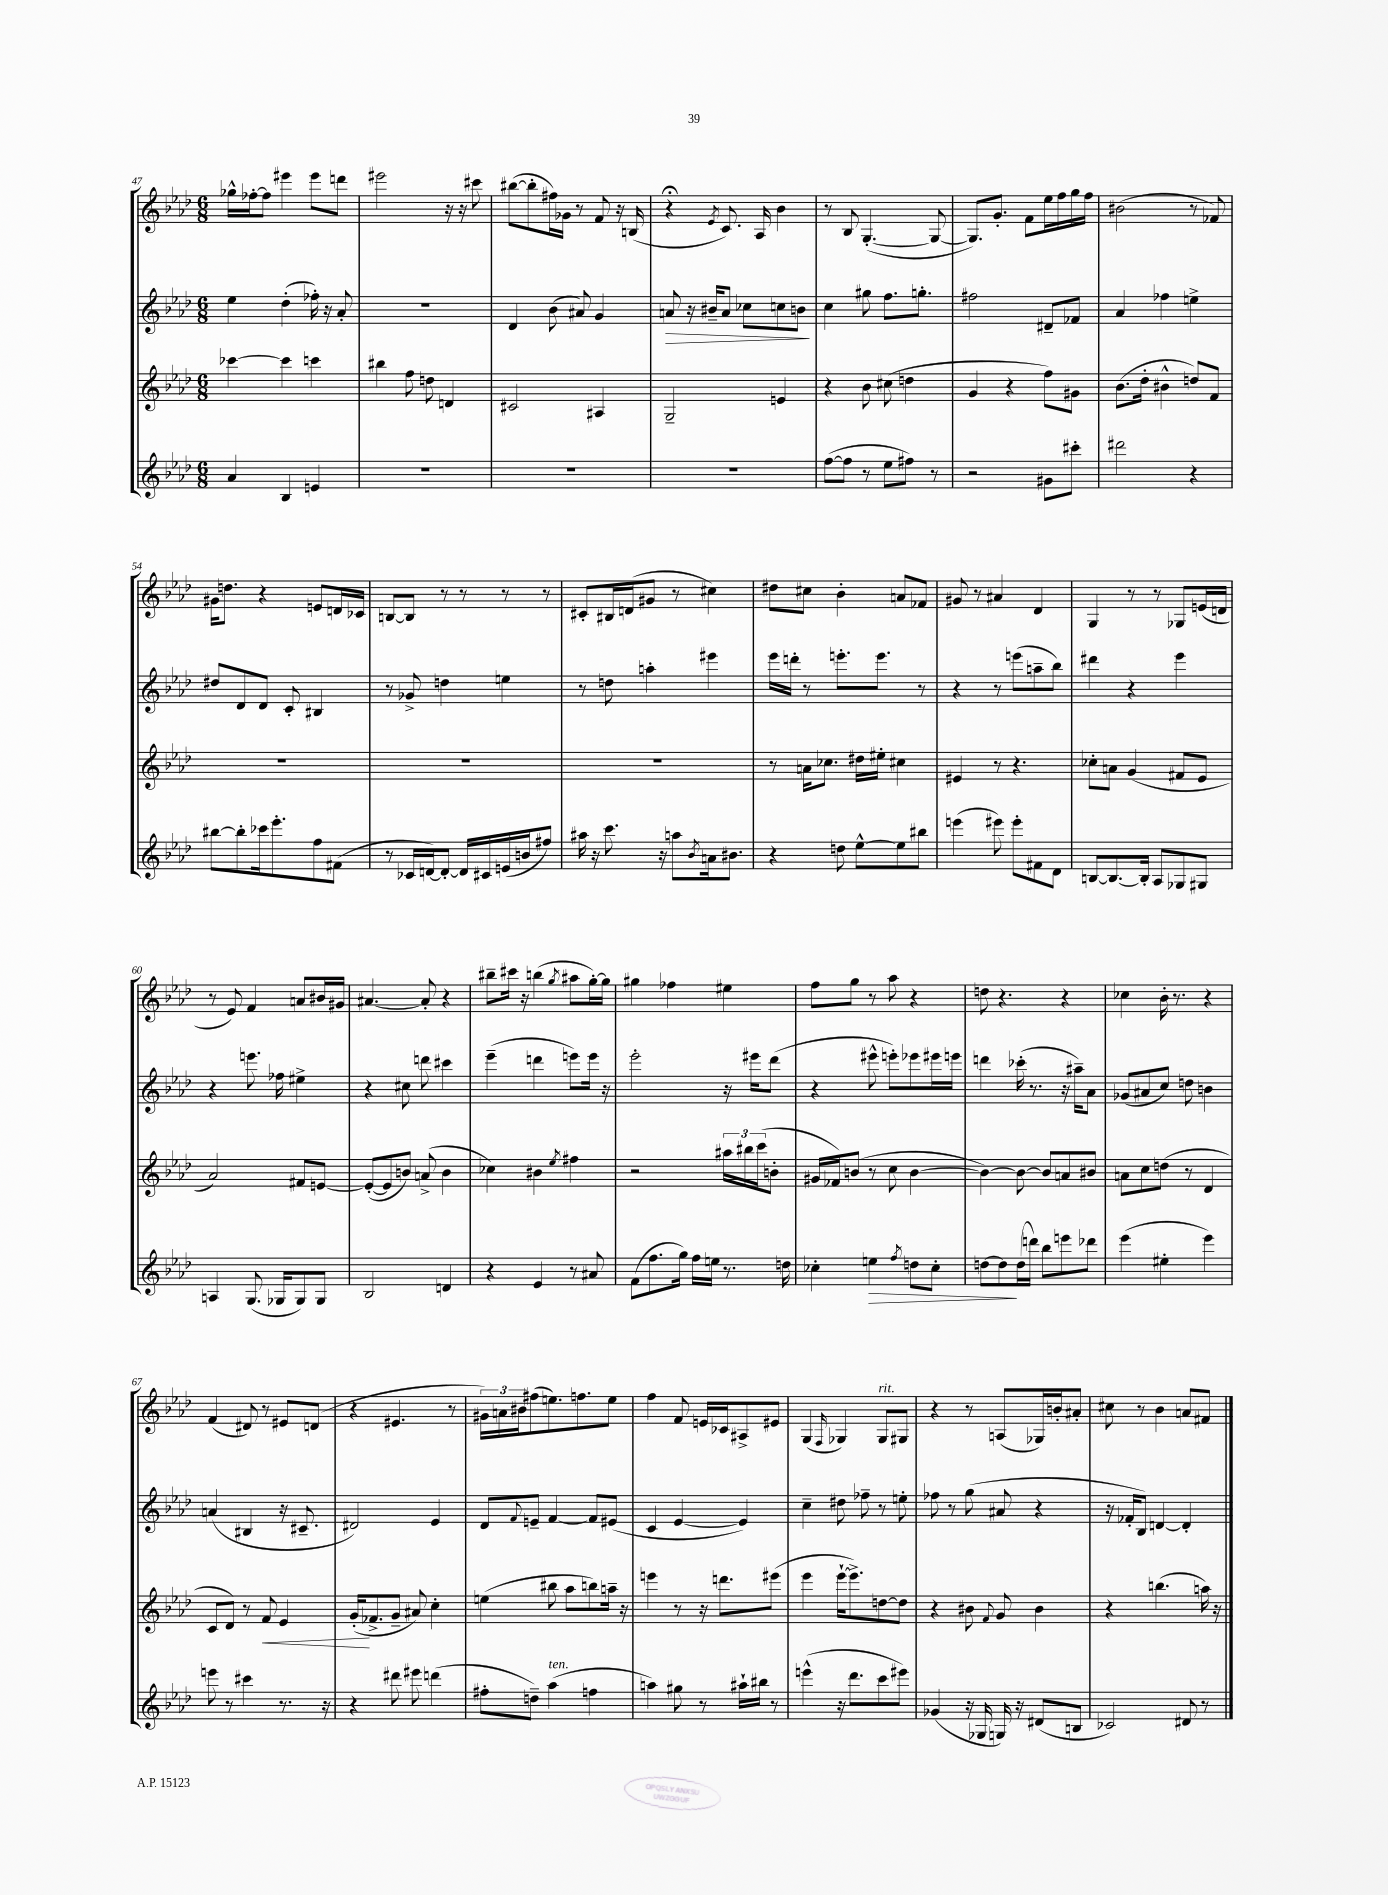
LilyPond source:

<<
\new StaffGroup <<
\new Staff = "s0" {
    \clef treble \key aes \major \numericTimeSignature \time 6/8
    ges''16-^ fes''16~-. fes''8 eis'''4 eis'''8 d'''8 |
    eis'''2 r16 r16 cis'''8 |
    bis''8~( bis''8-. fis''16) ges'16 r8 f'8 r16 b16( |
    r4\fermata \acciaccatura { ees'8 } c'8.) aes16 bes'4 |
    r8 bes8 g4.~-.( g8~ |
    g8.) g'8.-. f'8 ees''16 f''16 g''16 f''16 |
    bis'2( r8 fes'8) |
    gis'16 d''8. r4 e'8 d'16 ces'16 |
    b8~ b8 r8 r8 r8 r8 |
    cis'8-. bis16 d'16( gis'8 r8 cis''4) |
    dis''8 cis''8 bes'4-. a'8 fes'8 |
    gis'8 r8 ais'4 des'4 |
    g4 r8 r8 ges8 e'16( d'16 |
    r8 ees'8) f'4 a'8 bis'16 gis'16 |
    ais'4.~ ais'8-. r4 |
    bis''8-- cis'''16 r16 b''4( \acciaccatura { g''8 } ais''8 g''16~-.) g''16 |
    gis''4 fes''4 eis''4 |
    f''8 g''8 r8 aes''8 r4 |
    d''8 r4. r4 |
    ces''4 bes'16-. r8. r4 |
    f'4( dis'8) r8 eis'8 d'8( |
    r4 eis'4. r8 |
    \tuplet 3/2 { gis'16) a'16 bis'16 } fis''8( e''8.) f''8. e''8 |
    f''4 f'8 e'16 ces'16 ais8-> eis'8 |
    g4( \grace { f16 } ges4) ges8^\markup { \italic "rit." } gis8 |
    r4 r8 a8( ges16) b'16-. ais'8-. |
    cis''8 r8 bes'4 a'8 fis'8 \bar "|." |
}
\new Staff = "s1" {
    \clef treble \key aes \major \numericTimeSignature \time 6/8
    ees''4 des''4-.( fes''16-.) r16 aes'8-. |
    R2. |
    des'4 bes'8( ais'8) g'4 |
    a'8\> r16 bis'16-- a'8 ces''8 c''8 b'8\! |
    c''4 gis''8 f''8. g''8.-. |
    fis''2 dis'8-- fes'8 |
    aes'4 fes''4 e''4-> |
    dis''8 des'8 des'8 c'8-. bis4 |
    r8 ges'8-> d''4 e''4 |
    r8 d''8 a''4-. eis'''4 |
    ees'''16 d'''16-. r8 e'''8.-. e'''8. r8 |
    r4 r8 e'''8( a''8-- bes''8) |
    dis'''4 r4 ees'''4 |
    r4 e'''8. fes''16 eis''4-> |
    r4 cis''8 d'''8 cis'''4 |
    ees'''4--( d'''4 e'''8) e'''16 r16 |
    ees'''2-. r16 eis'''16 des'''8( |
    r4 eis'''8-^ e'''8-.) ees'''8 eis'''16 e'''16 |
    d'''4 ces'''16-.( r8. r16 ais''16--) aes'8 |
    ges'8( ais'8 c''8) d''8 b'4 |
    a'4( bis4 r16 cis'8.-- |
    dis'2) ees'4 |
    des'8 \appoggiatura { f'8 } e'8-- f'4~ f'8 eis'8( |
    c'4 ees'4~ ees'4) |
    c''4-- dis''8 fes''8-- r8 e''8-. |
    fes''8 r8 g''8( ais'8 r4 |
    r16 fes'16-. bes8) d'4~ d'4-. \bar "|." |
}
\new Staff = "s2" {
    \clef treble \key aes \major \numericTimeSignature \time 6/8
    ces'''4~ ces'''4 c'''4 |
    bis''4 f''8 d''8 d'4 |
    cis'2 ais4 |
    g2-- e'4 |
    r4 bes'8 cis''8( d''4 |
    g'4 r4 f''8) gis'8 |
    bes'8.( des''16-. bis'4-^ d''8) f'8 |
    R2. |
    R2. |
    R2. |
    r8 a'16 ces''8. dis''16 eis''16-. cis''4 |
    eis'4 r8 r4. |
    ces''8-. a'8 g'4( fis'8 ees'8 |
    aes'2) fis'8 e'8~ |
    e'8~-.( e'8 b'8) a'8->( b'4 |
    ces''4) bis'4 \acciaccatura { ees''8 } fis''4 |
    r2 \tuplet 3/2 { ais''16 bis''16 c'''16( } b'8-. |
    gis'16 fes'16) b'8( r8 c''8 b'4~ |
    b'4~) b'8~ b'8 a'8 bis'8 |
    a'8 c''8 d''8( r8 des'4 |
    c'8 des'8) r8 f'8\< ees'4 |
    g'16-.\!( fes'8.-> g'8-- ais'8) c''4-. |
    e''4( bis''8 aes''8 b''8) a''16-- r16 |
    e'''4 r8 r16 d'''8. eis'''8( |
    ees'''4 ees'''16~-! ees'''8.->) d''8~ d''8 |
    r4 bis'8 \appoggiatura { f'8 } g'8 bis'4 |
    r4 b''4.( a''16) r16 \bar "|." |
}
\new Staff = "s3" {
    \clef treble \key aes \major \numericTimeSignature \time 6/8
    aes'4 bes4 e'4 |
    R2. |
    R2. |
    R2. |
    f''8~( f''8 r8 ees''8 fis''8) r8 |
    r2 gis'8 cis'''8-. |
    dis'''2 r4 |
    bis''8~ bis''8-. ces'''16 ees'''8.-. f''8 fis'8( |
    r8 ces'16 d'16~) d'8~-. d'16 cis'16 e'16( b'16 fis''8) |
    ais''16 r16 c'''8. r16 a''8 \acciaccatura { bes'8 } a'16 bis'8. |
    r4 d''8 ees''8~-^ ees''8 bis''8 |
    e'''4( eis'''8) eis'''8-. fis'8 des'8 |
    b8~ b8.~ b16-. aes8 ges8 gis8 |
    a4 g8.( ges16 ges8) ges8 |
    bes2 d'4 |
    r4 ees'4 r8 ais'8 |
    f'8( f''8. g''16) f''16 e''16 r8. d''16 |
    ces''4-. e''4\> \acciaccatura { f''8 } d''8 ces''8-. |
    d''8~ d''8\! d''16( d'''16) bes''8 e'''8 des'''8 |
    ees'''4( eis''4-. ees'''4) |
    e'''8 r8 cis'''4 r8. r16 |
    r4 dis'''8 eis'''8 d'''4( |
    fis''8-. d''8--) aes''4^\markup { \italic "ten." }( f''4 |
    a''4) gis''8 r8 ais''16-! bis''16 r8 |
    e'''4-^( r16 des'''8. c'''8 eis'''8) |
    ges'4( r16 ges16 g16) r16 dis'8( b8 |
    ces'2) dis'8 r8 \bar "|." |
}
>>
>>
\layout { \context { \Score currentBarNumber = #47 } }
